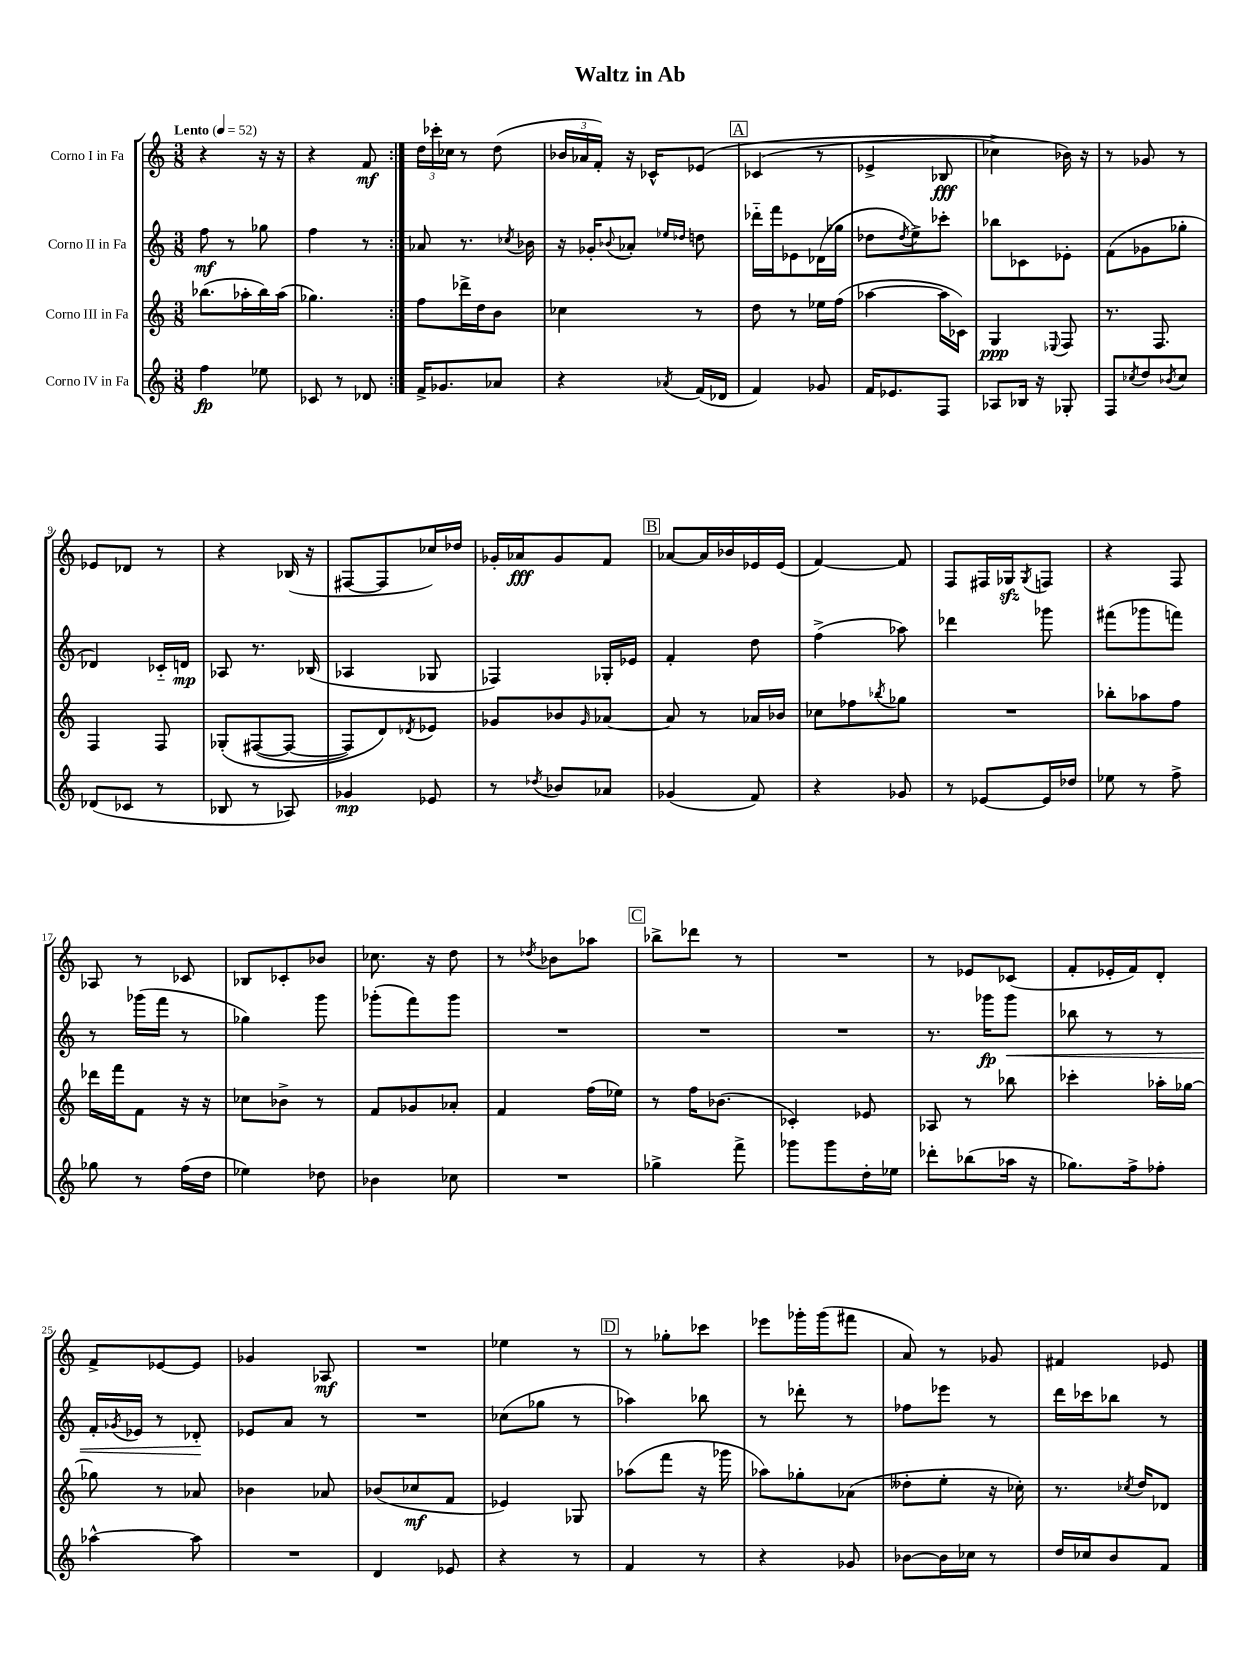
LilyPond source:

\header { title = "Waltz in Ab" }
<<
\new StaffGroup <<
\new Staff = "s0" \with { instrumentName = "Corno I in Fa" } {
    \clef treble \key c \major \numericTimeSignature \time 3/8 \tempo "Lento" 4 = 52
    \repeat volta 2 { r4 r16 r16 |
    r4 f'8\mf | }
    \tuplet 3/2 { d''16 ces'''16-. ces''16 } r8 d''8( |
    \tuplet 3/2 { bes'16 aes'16 f'16-.) } r16 ces'16-^ ees'8\( |
    \mark \markup { \box "A" } ces'4( r8 |
    ees'4-> bes8\fff |
    ces''4->) bes'16\) r16 |
    r8 ges'8 r8 |
    ees'8 des'8 r8 |
    r4 bes16( r16 |
    fis8~ fis8 ces''16) des''16 |
    ges'16-. aes'16\fff ges'8 f'8 |
    \mark \markup { \box "B" } aes'8~ aes'16 bes'16 ees'16 ees'16( |
    f'4~) f'8 |
    f8 fis16 ges16\sfz \acciaccatura { ges8 } f8 |
    r4 f8 |
    aes8 r8 ces'8 |
    bes8 ces'8-. bes'8 |
    ces''8. r16 d''8 |
    r8 \acciaccatura { des''8 } bes'8 aes''8 |
    \mark \markup { \box "C" } bes''8-> des'''8 r8 |
    R4. |
    r8 ees'8 ces'8( |
    f'8-. ees'16-. f'16) d'8-. |
    f'8-> ees'8~ ees'8 |
    ges'4 aes8\mf |
    R4. |
    ees''4 r8 |
    \mark \markup { \box "D" } r8 ges''8-. ces'''8 |
    ees'''8 ges'''16-. ges'''16( fis'''8 |
    a'8) r8 ges'8 |
    fis'4 ees'8 \bar "|." |
}
\new Staff = "s1" \with { instrumentName = "Corno II in Fa" } {
    \clef treble \key c \major \numericTimeSignature \time 3/8
    \repeat volta 2 { f''8\mf r8 ges''8 |
    f''4 r8 | }
    aes'8 r8. \acciaccatura { ces''8 } bes'16 |
    r16 ges'16-. \appoggiatura { bes'8 } aes'8-. \grace { ees''16 des''16 } d''8 |
    \mark \markup { \box "A" } des'''16-_ f'''16 ees'8 des'16( ges''16 |
    des''8 \acciaccatura { des''8 } e''8->) ces'''8-. |
    bes''8 ces'8 ees'8-. |
    f'8( ges'8 ges''8-. |
    des'4) ces'16-_ d'16\mp |
    aes8 r8. bes16( |
    aes4 ges8 |
    fes4) ges16-. ees'16 |
    \mark \markup { \box "B" } f'4-. d''8 |
    f''4->( aes''8) |
    des'''4 ges'''8 |
    fis'''8( ges'''8 f'''8) |
    r8 ges'''16( f'''16 r8 |
    ges''4) g'''8 |
    ges'''8-.( f'''8) ges'''8 |
    R4. |
    \mark \markup { \box "C" } R4. |
    R4. |
    r8. ges'''16\fp ges'''8\< |
    bes''8 r8 r8 |
    f'16-. \acciaccatura { ges'8 } ees'16 r8 des'8-.\! |
    ees'8 a'8 r8 |
    R4. |
    ces''8( ges''8 r8 |
    \mark \markup { \box "D" } aes''4) bes''8 |
    r8 des'''8-. r8 |
    fes''8 ees'''8 r8 |
    d'''16 ces'''16 bes''8 r8 \bar "|." |
}
\new Staff = "s2" \with { instrumentName = "Corno III in Fa" } {
    \clef treble \key c \major \numericTimeSignature \time 3/8
    \repeat volta 2 { bes''8.( aes''16-. bes''16) aes''16( |
    ges''4.) | }
    f''8 des'''16-> d''16 b'8 |
    ces''4 r8 |
    \mark \markup { \box "A" } d''8 r8 ees''16 f''16( |
    aes''4~ aes''16 ces'16) |
    g4\ppp \appoggiatura { ees8 } f8 |
    r8. f8. |
    f4 f8 |
    ges8-.\( fis8~( fis8~ |
    fis8) d'8\) \acciaccatura { des'8 } ees'8 |
    ges'8 bes'8 \grace { ges'16 } aes'8~ |
    \mark \markup { \box "B" } aes'8 r8 aes'16 bes'16 |
    ces''8 fes''8 \acciaccatura { bes''8 } ges''8 |
    R4. |
    bes''8-. aes''8 f''8 |
    des'''16 f'''16 f'8 r16 r16 |
    ces''8 bes'8-> r8 |
    f'8 ges'8 aes'8-. |
    f'4 f''16( ees''16) |
    \mark \markup { \box "C" } r8 f''16 bes'8.( |
    ces'4-.) ees'8 |
    aes8 r8 bes''8 |
    ces'''4-. aes''16-. ges''16~ |
    ges''8 r8 aes'8 |
    bes'4 aes'8 |
    bes'8( ces''8\mf f'8 |
    ees'4) ges8 |
    \mark \markup { \box "D" } aes''8( f'''8 r16 ges'''16 |
    aes''8) ges''8-. aes'8( |
    deses''8-. e''8-. r16 ces''16-.) |
    r8. \acciaccatura { ces''8 } d''16 des'8 \bar "|." |
}
\new Staff = "s3" \with { instrumentName = "Corno IV in Fa" } {
    \clef treble \key c \major \numericTimeSignature \time 3/8
    \repeat volta 2 { f''4\fp ees''8 |
    ces'8 r8 des'8 | }
    f'16-> ges'8. aes'8 |
    r4 \acciaccatura { aes'8 } f'16( des'16 |
    \mark \markup { \box "A" } f'4) ges'8 |
    f'16 ees'8. f8 |
    aes8 bes16 r16 ges8-. |
    f8 \acciaccatura { ces''8 } d''8 \acciaccatura { bes'8 } ces''8 |
    des'8( ces'8 r8 |
    bes8 r8 aes8) |
    ges'4\mp ees'8 |
    r8 \acciaccatura { des''8 } bes'8 aes'8 |
    \mark \markup { \box "B" } ges'4( f'8) |
    r4 ges'8 |
    r8 ees'8~ ees'16 des''16 |
    ees''8 r8 f''8-> |
    ges''8 r8 f''16( d''16 |
    ees''4) des''8 |
    bes'4 ces''8 |
    R4. |
    \mark \markup { \box "C" } ges''4-> f'''8-> |
    ges'''8 ges'''8 d''16-. ees''16 |
    des'''8-. bes''8( aes''16 r16 |
    ges''8.) f''16-> fes''8-. |
    aes''4~-^ aes''8 |
    R4. |
    d'4 ees'8 |
    r4 r8 |
    \mark \markup { \box "D" } f'4 r8 |
    r4 ges'8 |
    bes'8~ bes'16 ces''16 r8 |
    d''16 ces''16 b'8 f'8 \bar "|." |
}
>>
>>
